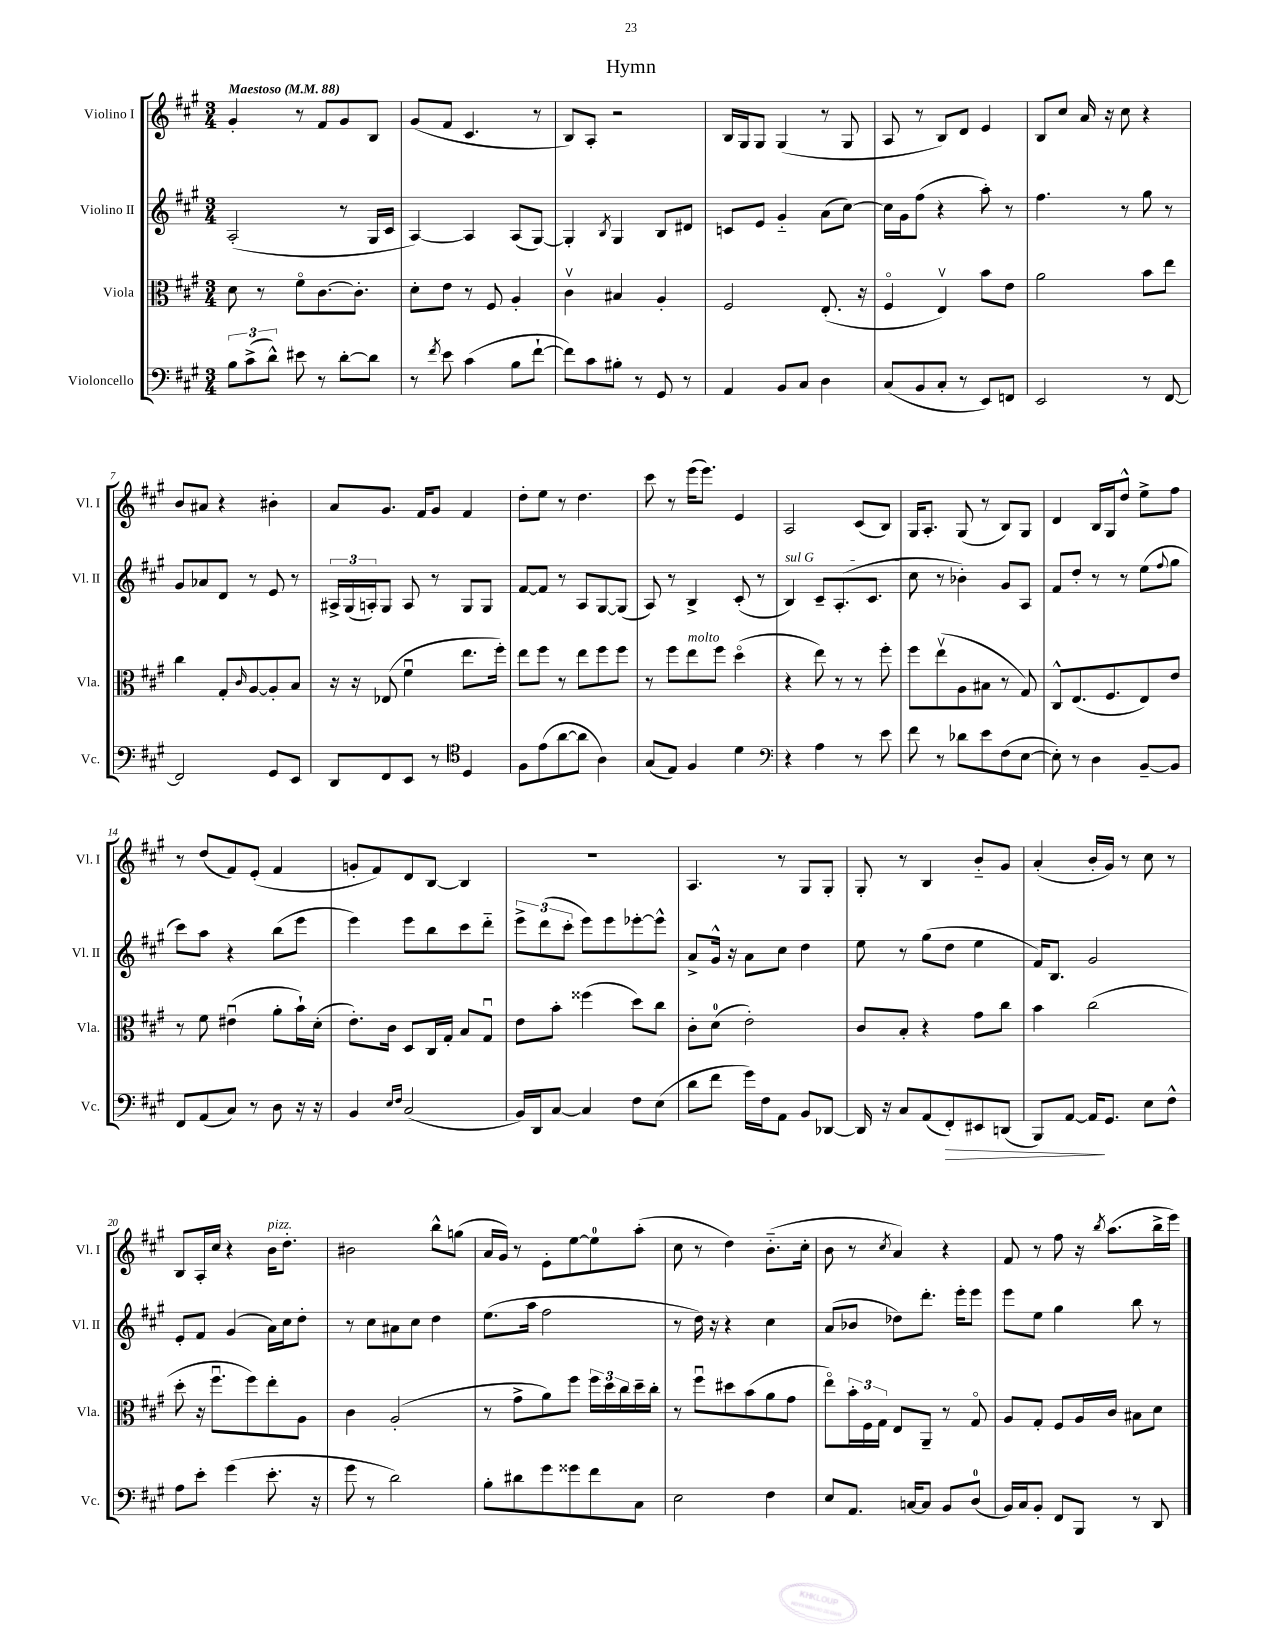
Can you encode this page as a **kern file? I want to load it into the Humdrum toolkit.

**kern	**kern	**kern	**kern
*staff4	*staff3	*staff2	*staff1
*clefF4	*clefC3	*clefG2	*clefG2
*k[f#c#g#]	*k[f#c#g#]	*k[f#c#g#]	*k[f#c#g#]
*M3/4	*M3/4	*M3/4	*M3/4
*MM88	*MM88	*MM88	*MM88
12B\L	8d\	(2A'/	4g#'/
(12c#^\	.	.	.
.	8r	.	.
12d^^\J)	.	.	.
8e#\	8f#o\L	.	8r
8r	[8.c#\	.	8f#/L
[8d'\L	.	8r	8g#/
.	8.c#'\]J	.	.
8d\]J	.	16G#/LL	8B/J
.	.	16c#/JJ	.
=	=	=	=
8r	8d'\L	[4A/)	(8g#/L
8qf#/	.	.	.
8e\	8e\J	.	8f#/J
(4c#\	8r	4A/]	4.c#/
.	8F#/	.	.
8B\L	4A'/	(8A/L	.
[8f#`\J	.	[8G#/J)	8r
=	=	=	=
8f#\]L)	4c#v\	4G#'/]	8B/L)
8c#\	.	.	8A'/J
.	.	8qB/	.
8B#'\J	4B#/	4G#/	2r
8r	.	.	.
8GG#/	4A'/	8B/L	.
8r	.	8d#/J	.
=	=	=	=
4AA/	2F#/	8c/L	16B/LL
.	.	.	16G#/J
.	.	8e/J	8G#/J
8BB/L	.	4g#'~/	(4G#/
8C#/J	.	.	.
4D\	(8.E'/	(8a\L	8r
.	.	[8cc#\J)	8G#/
.	16r	.	.
=	=	=	=
(8C#/L	4F#o/	16cc#\]LL	8A/
.	.	16g#\J	.
8BB/	.	(8ff#\J	8r
8C#'/J	4Ev/)	4r	8B/L)
8r	.	.	8d/J
8EE/L)	8b\L	8aa'\)	4e/
8FF/J	8e\J	8r	.
=	=	=	=
2EE/	2a\	4.ff#\	8B/L
.	.	.	8cc#/J
.	.	.	16a/
.	.	.	16r
.	.	8r	8cc#\
8r	8b\L	8gg#\	4r
[8FF#/	8ee\J	8r	.
=	=	=	=
2FF#/]	4cc#\	8g#/L	8b/L
.	.	8a-/	8a#/J
.	8G#'/L	8d/J	4r
.	16qqc#/	.	.
.	[8A/	8r	.
8GG#/L	8A'/]	8e/	4b#'\
8EE/J	8B/J	8r	.
=	=	=	=
8DD/L	16r	24A#^/LL	8a/L
.	.	(24G#/	.
.	16r	.	.
.	.	24A'/J)	.
8FF#/	(8E-/	8G#/J	8.g#/J
8EE/J	4f#u\	8A/	.
.	.	.	16f#/LK
8r	.	8r	8g#/J
*clefC4	*	*	*
4D/	8.ee\L	8G#/L	4f#/
.	.	8G#/J	.
.	16ff#'\Jk)	.	.
=	=	=	=
8F#\L	8ee\L	[8f#/L	8dd'\L
(8e\	8ff#\J	8f#/]J	8ee\J
[8a\	8r	8r	8r
8a\]J	8ee\L	8A/L	4.dd\
4A\)	8ff#\	[8G#/	.
.	8ff#\J	(8G#/]J	.
=	=	=	=
(8G#/L	8r	8A/)	8ccc#\
8E/J)	8ff#\L	8r	8r
4F#/	8ee\	4B^/	(16eee\LK
.	.	.	8.eee\J)
.	8ff#\J	.	.
4d\	(4ddo\	(8c#'/	4e/
.	.	8r	.
=	=	=	=
*clefF4	*	*	*
4r	4r	4B/)	2A/
4A\	8ee\)	8c#~/L	.
.	8r	(8.A'/	.
8r	8r	.	(8c#/L
.	.	8.c#/J	.
8e\	8ff#'\	.	8B/J)
=	=	=	=
8f#\	8ff#\L	8cc#\	16G#/LK
.	.	.	8.A'/J
8r	(8eev\	8r	.
8d-\L	8A\	4b-'\)	(8G#/
8e\	8B#\J	.	8r
(8F#\	8r	8g#/L	8B/L)
[8E\J	8G#/)	8A/J	8G#/J
=	=	=	=
8E'\])	8C#^^/L	8f#/L	4d/
8r	(8.E/	8dd'/J	.
4D\	.	8r	16B/LL
.	8.F#/	.	16G#/J
.	.	8r	8dd^^/J
[8BB~/L	8E/)	(8ee\L	8ee^\L
.	.	8qqff#/	.
8BB/]J	8e/J	8gg#\J	8ff#\J
=	=	=	=
8FF#/L	8r	8ccc#\L)	8r
(8AA/	8f#\	8aa\J	(8dd/L
8C#/J)	(4e#u\	4r	8f#/)
8r	.	.	(8e'/J
8D\	8a'\L	(8bb\L	4f#/
16r	16b`\L)	8eee\J	.
16r	(16d'\JJ	.	.
=	=	=	=
4BB/	8.e'\L)	4eee\)	8g'/L
.	.	.	8f#/)
.	16c#\Jk	.	.
16qqE/LL	.	.	.
16qqF#/JJ	.	.	.
(2C#/	8D/L	8eee\L	8d/
.	16C#/L	8bb\	[8B/J
.	16G#'/JJ	.	.
.	8B/L	8ccc#\	4B/]
.	8G#u/J	8ddd'~\J	.
=	=	=	=
16BB/LL)	8e\L	12eee^\L	2.r
16DD/J	.	.	.
.	.	(12ddd\	.
[8C#/J	8b'\J	.	.
.	.	12ccc#'\J	.
4C#/]	(4ff##\	8eee\L)	.
.	.	8eee\	.
8F#\L	8dd\L)	[8eee-'\	.
(8E\J	8cc#\J	8eee-^^\]J	.
=	=	=	=
8d\L	8c#'\L	8a^/L	4.A/
8f#\J	(8d\J	16g#^^/Jk	.
.	.	16r	.
16g#\LL)	2e'\)	8a\L	.
16F#\J	.	.	.
8AA\J	.	8cc#\J	8r
8BB/L	.	4dd\	8G#/L
[8DD-/J	.	.	8G#'/J
=	=	=	=
16DD-/]	8c#/L	8ee\	8G#'/
16r	.	.	.
8C#/L	8B'/J	8r	8r
(8AA/	4r	(8gg#\L	4B/
8FF#'/)	.	8dd\J	.
8EE#/	8g#\L	4ee\	8b'~/L
(8DD/J	8cc#\J	.	8g#/J
=	=	=	=
8BBB/L)	4b\	16f#/LK)	(4a'/
.	.	8.B/J	.
[8AA/J	.	.	.
16AA/]LK	(2cc#\	2g#/	16b'/LL
8.GG#/J	.	.	16g#/JJ)
.	.	.	8r
8E\L	.	.	8cc#\
8F#^^\J	.	.	8r
=	=	=	=
8A\L	8dd'\	8e'/L	8B/L
8e'\J	16r	8f#/J	16A'/L
.	8.ff#u\L	.	16cc#/JJ
(4g#\	.	(4g#/	4r
.	8ff#\)	.	.
8.e'\	8ee'\	16a\LL)	16b\LK
.	.	16cc#\J	8.dd'\J
.	8A\J	8dd'\J	.
16r	.	.	.
=	=	=	=
8g#\	4c#\	8r	2b#\
8r	.	8cc#\L	.
2d\)	(2A'/	8a#\	.
.	.	8cc#\J	.
.	.	4dd\	8bb^^\L
.	.	.	(8gg\J
=	=	=	=
8B'\L	8r	(8.ee\L	16a/LL
.	.	.	16g#/JJ)
8d#\	8g#^\L	.	8r
.	.	16aa\Jk	.
8g#\	8a\)	2ff#\	8e'\L
8g##\	8ff#\J	.	[8ee\
8f#\	24ff#\LL	.	8ee\]
.	24dd\	.	.
.	24cc#\	.	.
8C#\J	16dd~\	.	(8aa'\J
.	16cc#'\JJ	.	.
=	=	=	=
2E\	8r	8r	8cc#\
.	8ff#u\L	16dd\)	8r
.	.	16r	.
.	8dd#\	4r	4dd\)
.	(8b\	.	.
4F#\	8a\	4cc#\	(8.b'~\L
.	8g#\J	.	.
.	.	.	16cc#'\Jk
=	=	=	=
8E/L	8eeo\L)	(8a/L	8b\
8.AA/J	24b'\L	8b-/J	8r
.	24F#\	.	.
.	24G#\JJ	.	.
.	.	.	8qcc#/
.	8E/L	8dd-\L)	4a/)
[16C/LK	.	.	.
8C/]J	8AA~/J	8.ddd'\J	.
8BB/L	8r	.	4r
.	.	16eee'\LK	.
(8D/J	8G#o/	8eee\J	.
=	=	=	=
16BB/LL)	8A/L	8eee\L	8f#/
16C#/J	.	.	.
8BB'/J	8G#'/J	8ee\J	8r
8FF#/L	8F#/L	4gg#\	8ff#\
8BBB/J	16A/L	.	16r
.	.	.	8qbb/
.	16c#/JJ	.	(8.aa\L
8r	8B#\L	8bb\	.
8DD/	8d\J	8r	16bb^\L
.	.	.	16eee\JJ)
==	==	==	==
*-	*-	*-	*-
